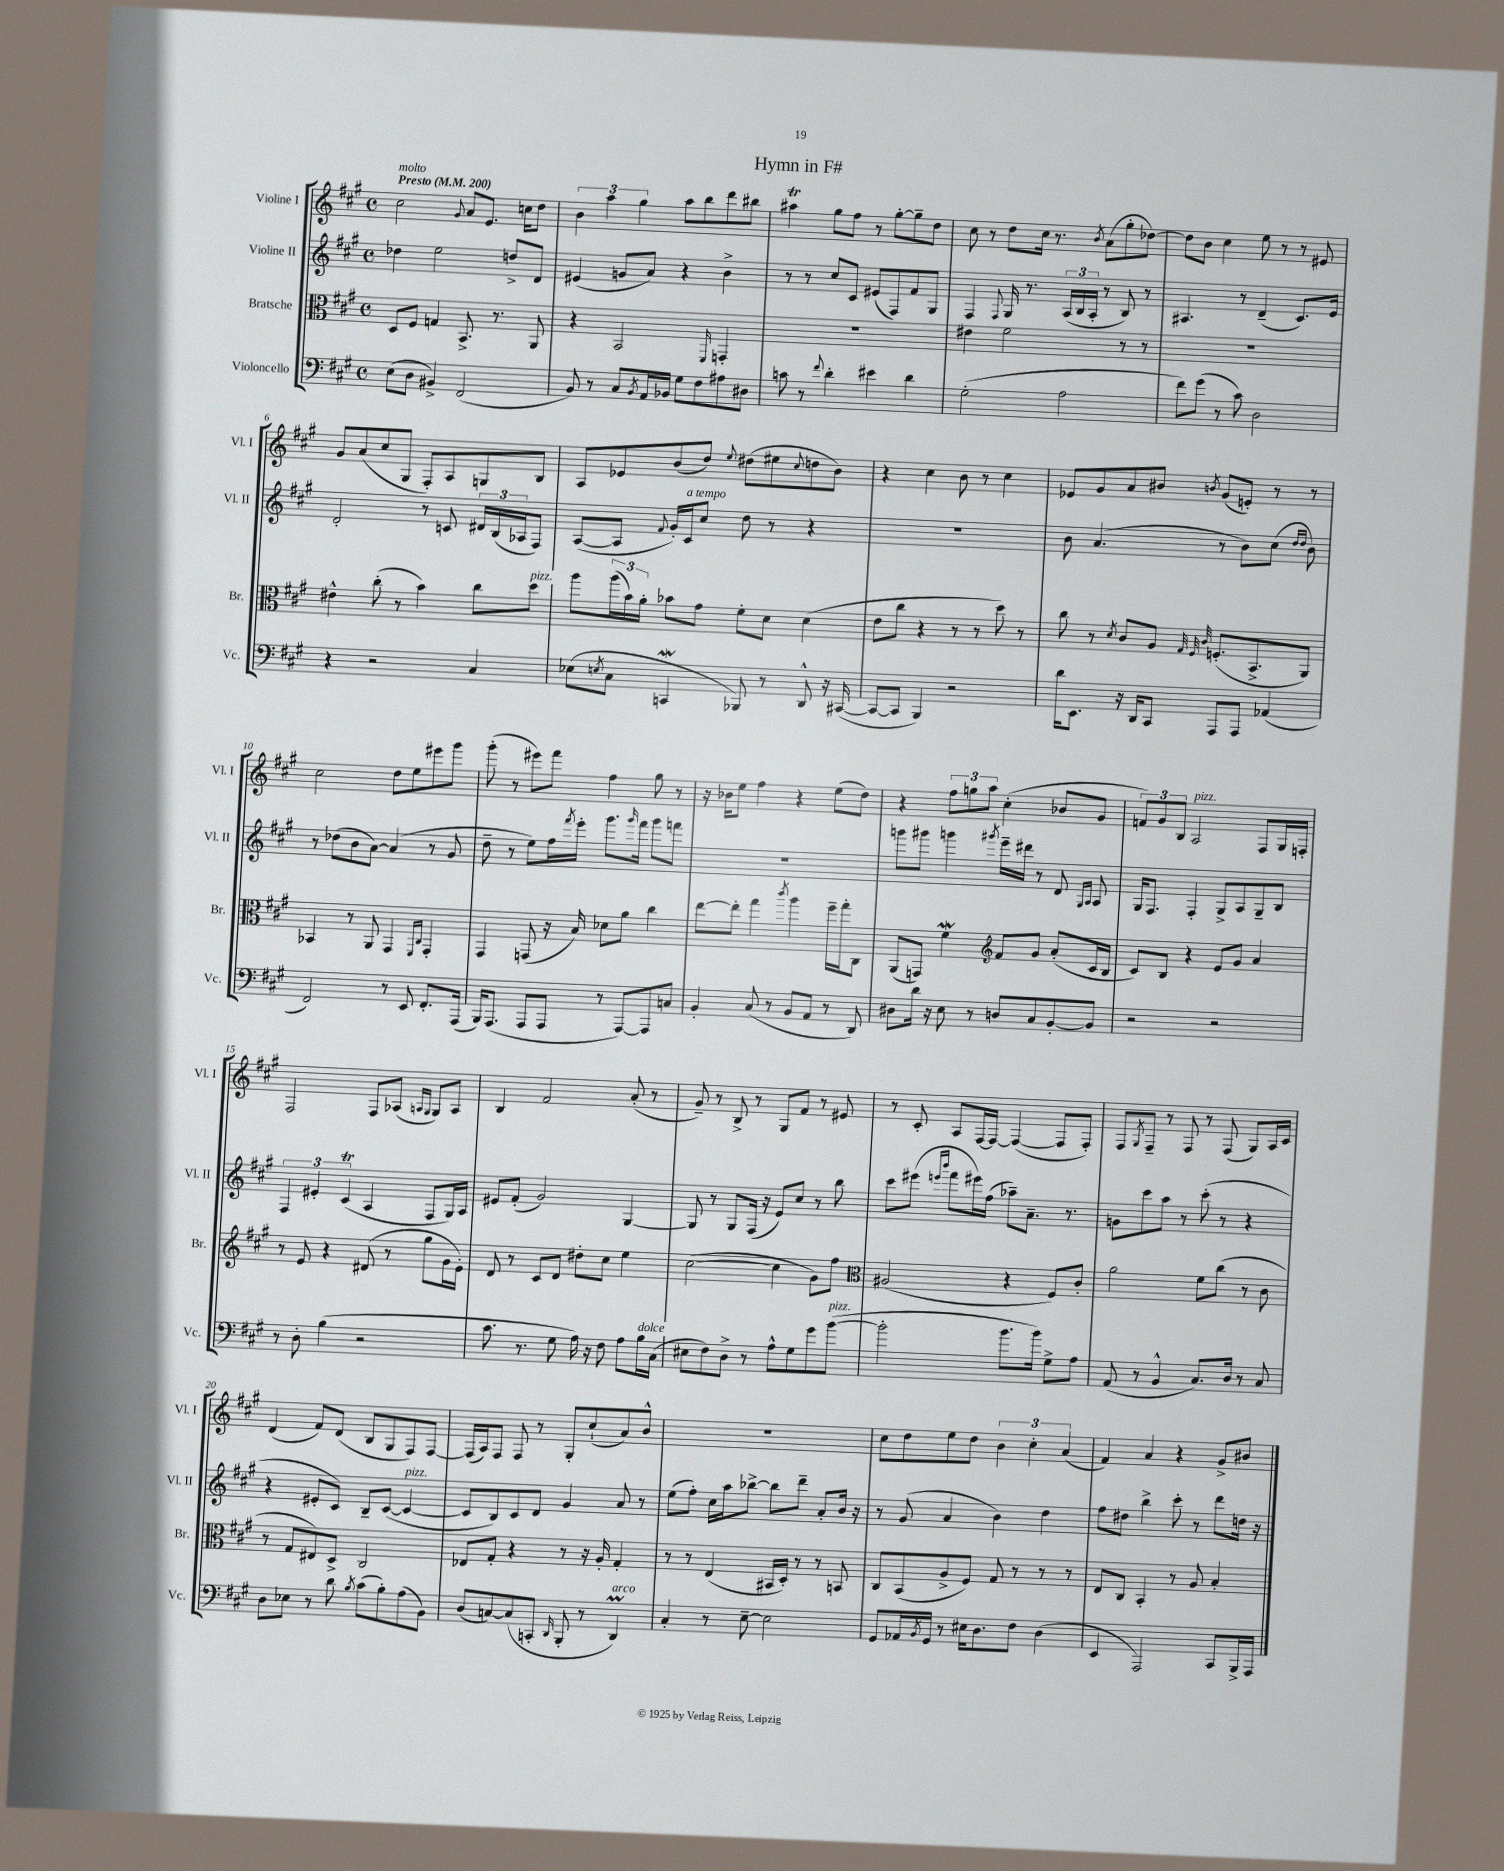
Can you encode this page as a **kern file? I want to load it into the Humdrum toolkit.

**kern	**kern	**kern	**kern
*staff4	*staff3	*staff2	*staff1
*clefF4	*clefC3	*clefG2	*clefG2
*k[f#c#g#]	*k[f#c#g#]	*k[f#c#g#]	*k[f#c#g#]
*M4/4	*M4/4	*M4/4	*M4/4
*met(c)	*met(c)	*met(c)	*met(c)
*MM200	*MM200	*MM200	*MM200
(8E	8D	4dd-	2cc#
8D	8F#	.	.
4BB#^)	4G	2ee	.
.	.	.	8qqg#
(2FF#	8.BB^	.	8a
.	.	.	8.e
.	8.r	.	.
.	.	8dd^	.
.	.	.	16cc
.	8AA	8d	8dd
=	=	=	=
8BB)	4r	(4e#	6b
8r	.	.	.
.	.	.	6aa
8C#	2BB	8g	.
.	.	.	6gg#
8qBB	.	.	.
16AA	.	8a)	.
16BB-	.	.	.
8G#	.	4r	8aa
8F#	.	.	8bb
.	16qqFF#	.	.
8A#	4GG'	4b^	8ddd
8D#	.	.	8bb#
=	=	=	=
8c	1r	8r	4aa#
8r	.	8r	.
8qqf#	.	.	.
4d'	.	8cc#	8gg#
.	.	8c#	8ff#
4e#	.	(8e#	8r
.	.	8F#)	[8gg#'
4d	.	8f#	8gg#~]
.	.	8G#	8dd
=	=	=	=
(2G#'	4e#	4F#	8cc#
.	.	.	8r
.	.	8qqF#	.
.	2f#	16G#	8dd
.	.	8.r	.
.	.	.	16cc#
.	.	.	8.r
2A	.	(24A	.
.	.	24B	.
.	.	24A'	.
.	.	.	8qb
.	.	8r	(8a
.	8r	8B)	8gg#'
.	8r	8r	[8dd-)
=	=	=	=
8f#)	1r	4.A#	8dd-]
(8g#	.	.	8b
8r	.	.	4cc#
8c#)	.	8r	.
2D	.	(4d~	8ee
.	.	.	8r
.	.	8.c#)	8r
.	.	.	8e#
.	.	16e	.
=	=	=	=
4r	4e#^^	2d'	8g#
.	.	.	(8a
2r	(8cc#'	.	8cc#
.	8r	.	8G#
.	4b)	8r	8F#')
.	.	8c	8A
4C#	8cc#	24d#	8G
.	.	(24B	.
.	.	24A-	.
.	8dd	8F#)	8B
=	=	=	=
(8E-	8aa	([8A	8A
8qE	.	.	.
8C#	(24aa	8A]	8e-
.	24b)	.	.
.	24a'	.	.
.	.	8qqf#	.
4CC	8b-	16g#')	(8b
.	.	16c#	.
.	8g#	8cc#	8dd)
.	.	.	8qqee
8BBB-)	8f#'	8dd	(8dd#
8r	8d	8r	8ee#
.	.	.	8qqcc#
8DD^^	(4d	4r	8dd
16r	.	.	8b)
([16CC#	.	.	.
=	=	=	=
8CC#_	8e	1r	4r
8CC#]	8cc#	.	.
4BBB)	4r	.	4cc#
2r	8r	.	8b
.	8r	.	8r
.	8dd)	.	4cc#
.	8r	.	.
=	=	=	=
16d	8cc#	8b	8e-
8.EE	.	.	.
.	8r	(4.a	8g#
.	8qd	.	.
16r	8c#	.	8a
16DD	.	.	.
8CC#	8A	.	8b#
.	32qqG#	.	.
.	32qqF#	.	.
.	32qqc#	.	8qb
8AAA	(8.F'	8r	(8g#
8AAA	.	8b)	8e')
.	8.BB^	.	.
(4AA-	.	(8cc#	8r
.	.	16qqdd	.
.	.	16qqdd	.
.	8AA)	8b)	8r
=	=	=	=
2FF#)	4BB-	8r	2cc#
.	.	(8dd-	.
.	8r	8b	.
.	8AA	[8a)	.
8r	4GG#	(4a]	8dd
8EE	.	.	8ee
.	16qqFF#	.	.
.	16qqC#	.	.
8.FF#'	4GG#'	8r	8eee#
.	.	8g#	8ggg#
(16AAA	.	.	.
=	=	=	=
16BBB)	4GG#	8dd~	(8ggg#'
(8.AAA	.	.	.
.	.	8r	8r
8AAA	(8GG	8ee)	8eee#)
8AAA	16r	16ff#	8fff#
.	.	8qfff#	.
.	16B)	16eee'	.
8r	8d-	8.ggg#	4ff#
[8AAA)	8a	.	.
.	.	16qqggg#	.
.	.	16fff#	.
8AAA]	4cc#	8ggg#	8gg#
8C	.	8fff	8r
=	=	=	=
4BB'	[8ee	1r	16r
.	.	.	16b-
.	8ee']	.	8ee
(8C#	4gg#	.	4ff#
8r	.	.	.
.	8qccc#	.	.
8BB	4aa	.	4r
8AA	.	.	.
8r	16ff#~	.	(8ee
.	16gg#'	.	.
8DD)	8C#	.	8dd)
=	=	=	=
8D#	(8AA	8ggg	4r
16d	8GG)	8ggg#	.
16r	.	.	.
8E	4f#	4ggg	12ff#
.	.	.	12gg
8r	.	.	.
.	.	.	12aa
*	*clefG2	*	*
.	.	8qggg#	.
8D	8f#	16eee~	(4cc#'
.	.	16ddd#	.
8C#	8g#	8r	.
[8BB'	(8a'	8d	8b-
.	.	16qqG#	.
.	.	16qqA	.
8BB]	16c#	8A	8g#
.	16B	.	.
=	=	=	=
2r	8c#)	16G#	12f)
.	.	8.F#	.
.	.	.	12g#
.	8B	.	.
.	.	.	12B
.	4r	4F#'	2A
2r	8e	8G#^	.
.	8g#	8A	.
.	4a	8G#~	8F#
.	.	8B	16G#
.	.	.	16F'
=	=	=	=
8r	8r	6F#	2F#
8D'	8e	.	.
.	.	6e#'	.
(4B	4r	.	.
.	.	(6c#	.
2r	(8d#	4A	8F#
.	8r	.	(8A-
.	.	.	16qqA
.	.	.	16qqG#
.	8gg#	8F#	8G#)
.	16g#	16G#)	8A
.	16e')	16A	.
=	=	=	=
8.c#	8d	8e#	4B
.	8r	(8f#'	.
8.r	.	.	.
.	8c#	2g#)	2f#
8G#	8d	.	.
16A)	8dd#'	.	.
16r	.	.	.
8F#	8cc#	.	.
8A	4ee	[4G#	(8a'
16B	.	.	8r
(16C#	.	.	.
=	=	=	=
8E#	([2cc#	8G#]	8g#~)
8F#)	.	8r	8r
8D^	.	8G#	8B^
8r	.	(16F#	8r
.	.	16r	.
8A^^	4cc#]	8e)	8G#
8G#	.	8cc#	8f#
8g#	8g#)	8r	8r
([8b	8ff#	8bb	8e#
=	=	=	=
*	*clefC3	*	*
2b']	(2A#	8ccc#	8r
.	.	(8eee#	8c#'
.	.	16qqeee	.
.	.	16qqbbb	.
.	.	8fff#	8A
.	.	16eee#)	[16F#
.	.	(16ff#	16F#_
8.b	4r	8aa-~)	(4F#_
.	.	8.a~	.
16b)	.	.	.
8G#^	8F#)	.	8F#]
.	.	8.r	.
8A	8c#'	.	8F#')
=	=	=	=
(8AA	2a	8g	8F#
.	.	.	8qG#
8r	.	8ccc#	8F#~
4BB^^	.	8aa	8r
.	.	8r	8F#
8.C#)	8f#	(8ccc#'	8r
.	(8cc#	8r	(8F#
16D	.	.	.
8r	8r	4r	8G#)
8C#	8c#	.	16A
.	.	.	16c#
=	=	=	=
8D	8r	4r	(4d
8E-	8G#	.	.
8r	8E#)	8e#'	8f#)
8d	8D^	8c#)	(8d
8qB	.	.	.
(8c#	2C#	8B~	8B
8B')	.	([8c#	8G#
(8A	.	4c#_	8F#)
8BB)	.	.	[8F#
=	=	=	=
(8D	8E-	8c#]	(16F#]
.	.	.	16A)
[8C)	8G#'	8B)	8F#
(8C]	4r	8c#	8F#
8CC'	.	8d	8r
16qqDD	.	.	.
8BBB'	8r	4g#	8G#'
8r	16r	.	(8cc#`
.	16A'	.	.
4DD)	4G#'	8a	8a)
.	.	8r	8b^^
=	=	=	=
4C#'	8r	(8ee	1r
.	8r	8ff#')	.
8r	(4E	16cc#	.
.	.	16aa	.
[8E~	.	[8bb-^	.
2E]	16BB#	8bb-]	.
.	16D')	.	.
.	8r	8ddd~	.
.	8r	8a'	.
.	8BB	16b	.
.	.	16r	.
=	=	=	=
8GG#	8C#	8r	8cc#
16AA-	(8BB	(8g#	8dd
8qBB	.	.	.
16GG#	.	.	.
8r	8A^	4a	8ee
16E#	8F#)	.	8dd
8.D	.	.	.
.	8G#	4b)	6b
8F#	8r	.	.
.	.	.	6cc#'
(4D	8r	4dd	.
.	.	.	(6a
.	8r	.	.
=	=	=	=
4EE	8E	8ff#	4f#)
.	8C#	8dd#	.
2AAA)	4BB'	4bb^	4a
.	8r	8ccc#'	4r
.	8A	8r	.
8CC#	4B'	8ddd	8g#^
16BBB^	.	16dd	8b#
16AAA	.	16r	.
==	==	==	==
*-	*-	*-	*-
